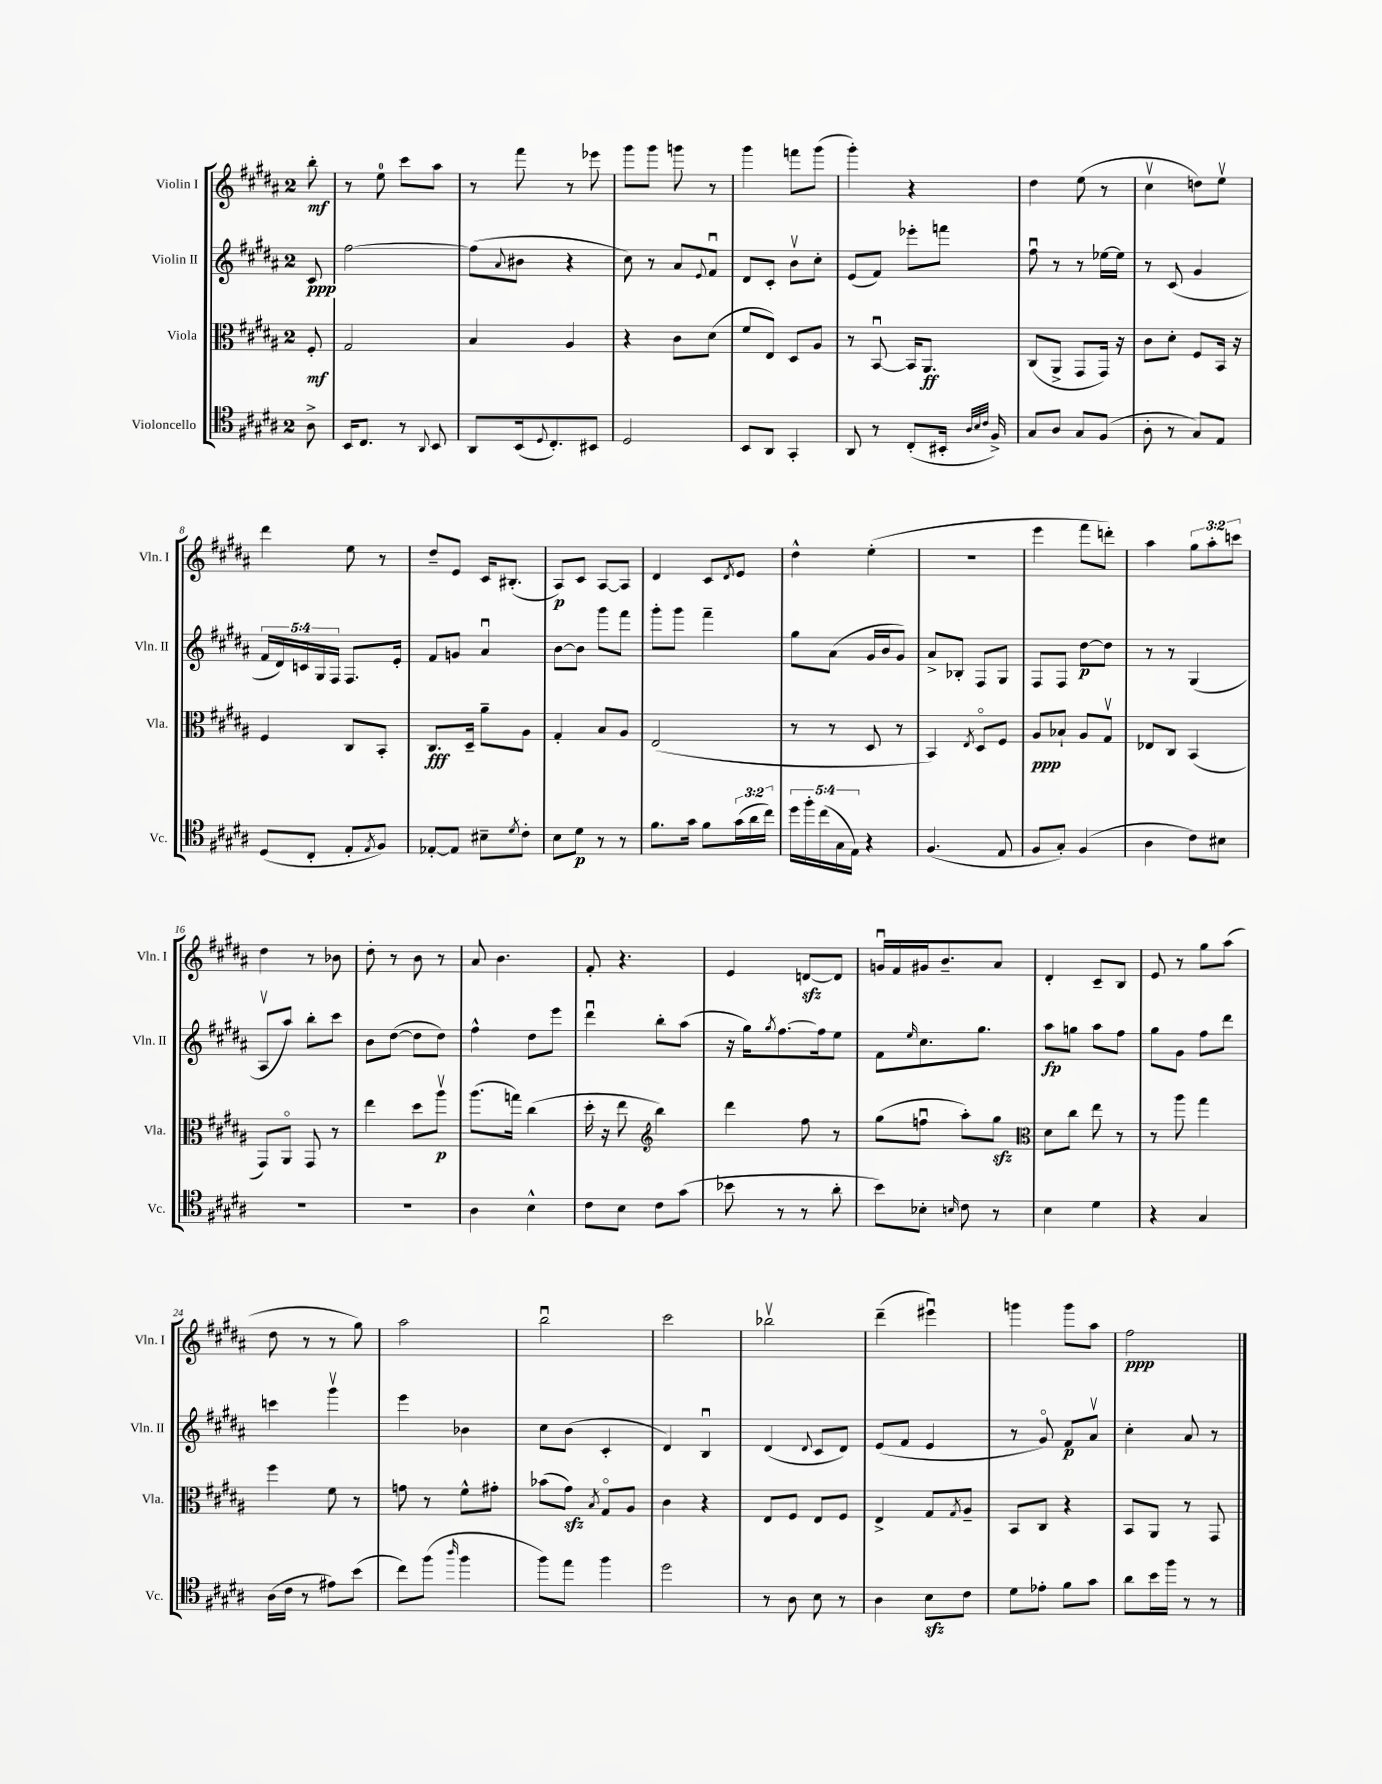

**kern	**dynam	**kern	**dynam	**kern	**dynam	**kern	**dynam
*part4	*part4	*part3	*part3	*part2	*part2	*part1	*part1
*staff4	*staff4	*staff3	*staff3	*staff2	*staff2	*staff1	*staff1
*I"Violoncello	*	*I"Viola	*	*I"Violin II	*	*I"Violin I	*
*I'Vc.	*	*I'Vla.	*	*I'Vln. II	*	*I'Vln. I	*
*clefC4	*	*clefC3	*	*clefG2	*	*clefG2	*
*k[f#c#g#d#a#]	*	*k[f#c#g#d#a#]	*	*k[f#c#g#d#a#]	*	*k[f#c#g#d#a#]	*
*M2/4	*	*M2/4	*	*M2/4	*	*M2/4	*
=	=	=	=	=	=	=	=
8A#^\	.	8F#'/	mf	8c#/	ppp	8bb'\	mf
=1	=1	=1	=1	=1	=1	=1	=1
16BB/KL	.	2G#/	.	[2ff#\	.	8r	.
8.C#/J	.	.	.	.	.	.	.
.	.	.	.	.	.	8ee\	.
8r	.	.	.	.	.	8ccc#\L	.
8qqAA#/	.	.	.	.	.	.	.
8BB/	.	.	.	.	.	8aa#\J	.
=2	=2	=2	=2	=2	=2	=2	=2
8AA#/L	.	4B/	.	(8ff#\L]	.	8r	.
.	.	.	.	8qqa#/	.	.	.
(16BB/k	.	.	.	8b#X\J	.	8fff#\	.
8qqD#/	.	.	.	.	.	.	.
8.C#'/)	.	.	.	.	.	.	.
.	.	4A#/	.	4r	.	8r	.
8BB#X/J	.	.	.	.	.	8eee-X\	.
=3	=3	=3	=3	=3	=3	=3	=3
2D#/	.	4r	.	8cc#\)	.	8ggg#\L	.
.	.	.	.	8r	.	8ggg#\J	.
.	.	8c#\L	.	8a#/L	.	8gggn\	.
.	.	.	.	8qqe/	.	.	.
.	.	(8d#\J	.	8f#u/J	.	8r	.
=4	=4	=4	=4	=4	=4	=4	=4
8BB/L	.	8f#/L	.	8d#/L	.	4ggg#\	.
8AA#/J	.	8E/J)	.	8c#'/J	.	.	.
4GG#'/	.	8D#/L	.	8bv\L	.	8fffn\L	.
.	.	8A#/J	.	8cc#'\J	.	(8ggg#\J	.
=5	=5	=5	=5	=5	=5	=5	=5
8AA#/	.	8r	.	(8e/L	.	4ggg#'\)	.
8r	.	[8BBu/	.	8f#/J)	.	.	.
(8C#'/L	.	16BB/KL]	.	8eee-X'\L	.	4r	.
.	.	8.AA#/J	ff	.	.	.	.
16BB#X'/Jk	.	.	.	8fffn\J	.	.	.
32qqA#/LLL	.	.	.	.	.	.	.
32qqB/	.	.	.	.	.	.	.
32qqc#/JJJ	.	.	.	.	.	.	.
16F#^/)	.	.	.	.	.	.	.
=6	=6	=6	=6	=6	=6	=6	=6
8G#/L	.	(8C#/L	.	8ff#u\	.	4dd#\	.
8A#/J	.	8AA#^/J	.	8r	.	.	.
8G#/L	.	8GG#/L	.	8r	.	(8ee\	.
(8F#/J	.	16GG#/Jk)	.	[16ee-X\LL	.	8r	.
.	.	16r	.	16ee-\JJ]	.	.	.
=7	=7	=7	=7	=7	=7	=7	=7
8A#'\	.	8c#\L	.	8r	.	4cc#v\	.
8r	.	8d#'\J	.	(8c#/	.	.	.
8G#/L)	.	8F#/L	.	4g#/	.	8ddn\L)	.
8E/J	.	16BB/Jk	.	.	.	8eev\J	.
.	.	16r	.	.	.	.	.
!!LO:LB:g=z
=8	=8	=8	=8	=8	=8	=8	=8
(8D#/L	.	4F#/	.	20f#/LL	.	4ddd#\	.
.	.	.	.	20d#/)	.	.	.
.	.	.	.	20cn/	.	.	.
8C#'/J	.	.	.	.	.	.	.
.	.	.	.	20G#/	.	.	.
.	.	.	.	20F#/JJ	.	.	.
8E'/L	.	8C#/L	.	8.F#/L	.	8ee\	.
8qE/	.	.	.	.	.	.	.
8F#/J)	.	8BB'/J	.	.	.	8r	.
.	.	.	.	16e'/Jk	.	.	.
=9	=9	=9	=9	=9	=9	=9	=9
[8E-X'/L	.	8.C#/L	fff	8f#/L	.	8dd#~/L	.
8E-/J]	.	.	.	8gn/J	.	8e/J	.
.	.	16D#~/Jk	.	.	.	.	.
8B#X~\L	.	8a#~\L	.	4a#u/	.	16c#/KL	.
.	.	.	.	.	.	(8.B#X'/J	.
8qd#/	.	.	.	.	.	.	.
8c#'\J	.	8A#\J	.	.	.	.	.
=10	=10	=10	=10	=10	=10	=10	=10
8B\L	.	4G#'/	.	[8b\L	.	8A#/L)	p
8d#\J	p	.	.	8b\J]	.	8c#/J	.
8r	.	8B/L	.	8ggg#\L	.	[8A#/L	.
8r	.	8A#/J	.	8fff#\J	.	8A#/J]	.
=11	=11	=11	=11	=11	=11	=11	=11
8.f#\L	.	(2E/	.	8ggg#'\L	.	4d#/	.
.	.	.	.	8ggg#\J	.	.	.
16g#\Jk	.	.	.	.	.	.	.
8f#\L	.	.	.	4fff#~\	.	8c#/L	.
.	.	.	.	.	.	8qd#/	.
(24g#\L	.	.	.	.	.	8e/J	.
24a#\	.	.	.	.	.	.	.
24cc#\JJ)	.	.	.	.	.	.	.
=12	=12	=12	=12	=12	=12	=12	=12
20dd#\LL	.	8r	.	8gg#\L	.	4dd#^^\	.
20ff#'\	.	.	.	.	.	.	.
(20cc#\	.	.	.	.	.	.	.
.	.	8r	.	(8a#\J	.	.	.
20G#\	.	.	.	.	.	.	.
20E\JJ)	.	.	.	.	.	.	.
4r	.	8D#/	.	16g#/LL	.	(4ee'\	.
.	.	.	.	16b/J	.	.	.
.	.	8r	.	8g#/J)	.	.	.
=13	=13	=13	=13	=13	=13	=13	=13
(4.F#/	.	4BB/)	.	8a#^/L	.	2r	.
.	.	.	.	8B-X'/J	.	.	.
.	.	8qE/	.	.	.	.	.
.	.	8D#/L	.	8F#/L	.	.	.
8E/	.	8F#/J	.	8G#/J	.	.	.
=14	=14	=14	=14	=14	=14	=14	=14
8F#/L	.	8A#/L	ppp	8F#/L	.	4eee\	.
8G#'/J)	.	8B-X`/J	.	8F#/J	.	.	.
(4F#/	.	8A#/L	.	[8dd#\L	p	8fff#\L	.
.	.	8G#v/J	.	8dd#\J]	.	8dddn'\J)	.
=15	=15	=15	=15	=15	=15	=15	=15
4A#\	.	8E-X/L	.	8r	.	4aa#\	.
.	.	8C#/J	.	8r	.	.	.
8c#\L)	.	(4BB/	.	(4G#/	.	12gg#\L	.
.	.	.	.	.	.	12aa#'\	.
8B#X\J	.	.	.	.	.	.	.
.	.	.	.	.	.	12cccn\J	.
!!LO:LB:g=z
=16	=16	=16	=16	=16	=16	=16	=16
2r	.	8GG#/L)	.	8A#v/L	.	4dd#\	.
.	.	8AA#/J	.	8aa#/J)	.	.	.
.	.	8GG#/	.	8bb'\L	.	8r	.
.	.	8r	.	8ccc#\J	.	8b-X\	.
=17	=17	=17	=17	=17	=17	=17	=17
2r	.	4ee\	.	8b\L	.	8dd#'\	.
.	.	.	.	([8dd#\J	.	8r	.
.	.	8dd#\L	.	8dd#\L]	.	8b\	.
.	.	8aa#v\J	p	8dd#\J)	.	8r	.
=18	=18	=18	=18	=18	=18	=18	=18
4A#\	.	(8.aa#\L	.	4ff#^^\	.	8a#/	.
.	.	.	.	.	.	4.b\	.
.	.	16ggn\Jk)	.	.	.	.	.
4B^^\	.	(4cc#\	.	8dd#\L	.	.	.
.	.	.	.	8eee\J	.	.	.
=19	=19	=19	=19	=19	=19	=19	=19
8c#\L	.	16dd#'\	.	4ddd#u\	.	8f#'/	.
.	.	16r	.	.	.	.	.
8B\J	.	8ee\	.	.	.	4.r	.
*	*	*clefG2	*	*	*	*	*
8c#\L	.	4bb\)	.	8bb'\L	.	.	.
(8g#\J	.	.	.	(8aa#\J	.	.	.
=20	=20	=20	=20	=20	=20	=20	=20
8b-X\	.	4ddd#\	.	16r	.	4e/	.
.	.	.	.	16gg#\KL)	.	.	.
.	.	.	.	8qgg#/	.	.	.
8r	.	.	.	[8.ff#\	.	.	.
8r	.	8ff#\	.	.	.	[8dnzz/L	.
.	.	.	.	16ff#\k]	.	.	.
8a#'\	.	8r	.	8ee\J	.	8d/J]	.
=21	=21	=21	=21	=21	=21	=21	=21
8b\L)	.	(8gg#\L	.	8f#\L	.	16gnu/LL	.
.	.	.	.	.	.	16f#/	.
.	.	.	.	16qqee/	.	.	.
8B-X'\J	.	8ffnu\J	.	8.cc#\	.	16g#X/J	.
.	.	.	.	.	.	8.b~/	.
16qqBn/	.	.	.	.	.	.	.
8c#\	.	8aa#'\L)	.	.	.	.	.
.	.	.	.	8.gg#\J	.	.	.
8r	.	8gg#zz\J	.	.	.	8a#/J	.
=22	=22	=22	=22	=22	=22	=22	=22
*	*	*clefC3	*	*	*	*	*
4B\	.	8d#\L	.	8aa#\L	fp	4d#'/	.
.	.	8cc#\J	.	8ggn\J	.	.	.
4d#\	.	8ee\	.	8aa#\L	.	8c#~/L	.
.	.	8r	.	8ff#\J	.	8B/J	.
=23	=23	=23	=23	=23	=23	=23	=23
4r	.	8r	.	8gg#\L	.	8e/	.
.	.	8aa#\	.	8g#\J	.	8r	.
4G#/	.	4gg#\	.	8ff#\L	.	8gg#\L	.
.	.	.	.	8ddd#\J	.	(8aa#\J	.
!!LO:LB:g=z
=24	=24	=24	=24	=24	=24	=24	=24
(16A#\LL	.	4ff#\	.	4cccn\	.	8dd#\	.
16c#\JJ	.	.	.	.	.	.	.
8r	.	.	.	.	.	8r	.
8e#X\L)	.	8f#\	.	4ggg#v\	.	8r	.
(8b\J	.	8r	.	.	.	8gg#\)	.
=25	=25	=25	=25	=25	=25	=25	=25
8cc#\L)	.	8gn\	.	4eee\	.	2aa#\	.
(8ff#\J	.	8r	.	.	.	.	.
16qqaa#/	.	.	.	.	.	.	.
4ff#\	.	8f#^^\L	.	4b-X\	.	.	.
.	.	8g#X'\J	.	.	.	.	.
=26	=26	=26	=26	=26	=26	=26	=26
8ff#\L)	.	(8b-X\L	.	8cc#\L	.	2bbu\	.
8ee\J	.	8g#zz\J)	.	(8b\J	.	.	.
.	.	8qB/	.	.	.	.	.
4ff#\	.	8G#/L	.	4c#'/	.	.	.
.	.	8A#/J	.	.	.	.	.
=27	=27	=27	=27	=27	=27	=27	=27
2dd#\	.	4c#\	.	4d#/)	.	2ccc#\	.
.	.	4r	.	4Bu/	.	.	.
=28	=28	=28	=28	=28	=28	=28	=28
8r	.	8E/L	.	(4d#/	.	2bb-Xv\	.
8A#\	.	8F#/J	.	.	.	.	.
.	.	.	.	8qqd#/	.	.	.
8B\	.	8E/L	.	8c#/L	.	.	.
8r	.	8F#/J	.	8d#/J)	.	.	.
=29	=29	=29	=29	=29	=29	=29	=29
4A#\	.	4E^/	.	(8e/L	.	(4ddd#~\	.
.	.	.	.	8f#/J	.	.	.
8Bzz\L	.	8G#/L	.	4e/	.	4eee#Xu\)	.
.	.	8qG#/	.	.	.	.	.
8c#\J	.	8A#~/J	.	.	.	.	.
=30	=30	=30	=30	=30	=30	=30	=30
8d#\L	.	8BB/L	.	8r	.	4gggn\	.
8e-X'\J	.	8C#/J	.	8g#/)	.	.	.
8f#\L	.	4r	.	8f#/L	p	8ggg\L	.
8g#\J	.	.	.	8a#v/J	.	8aa#\J	.
=31	=31	=31	=31	=31	=31	=31	=31
8a#\L	.	8BB/L	.	4cc#'\	.	2ff#\	ppp
16b\L	.	8AA#/J	.	.	.	.	.
16ff#\JJ	.	.	.	.	.	.	.
8r	.	8r	.	8a#/	.	.	.
8r	.	8GG#/	.	8r	.	.	.
==	==	==	==	==	==	==	==
*-	*-	*-	*-	*-	*-	*-	*-
